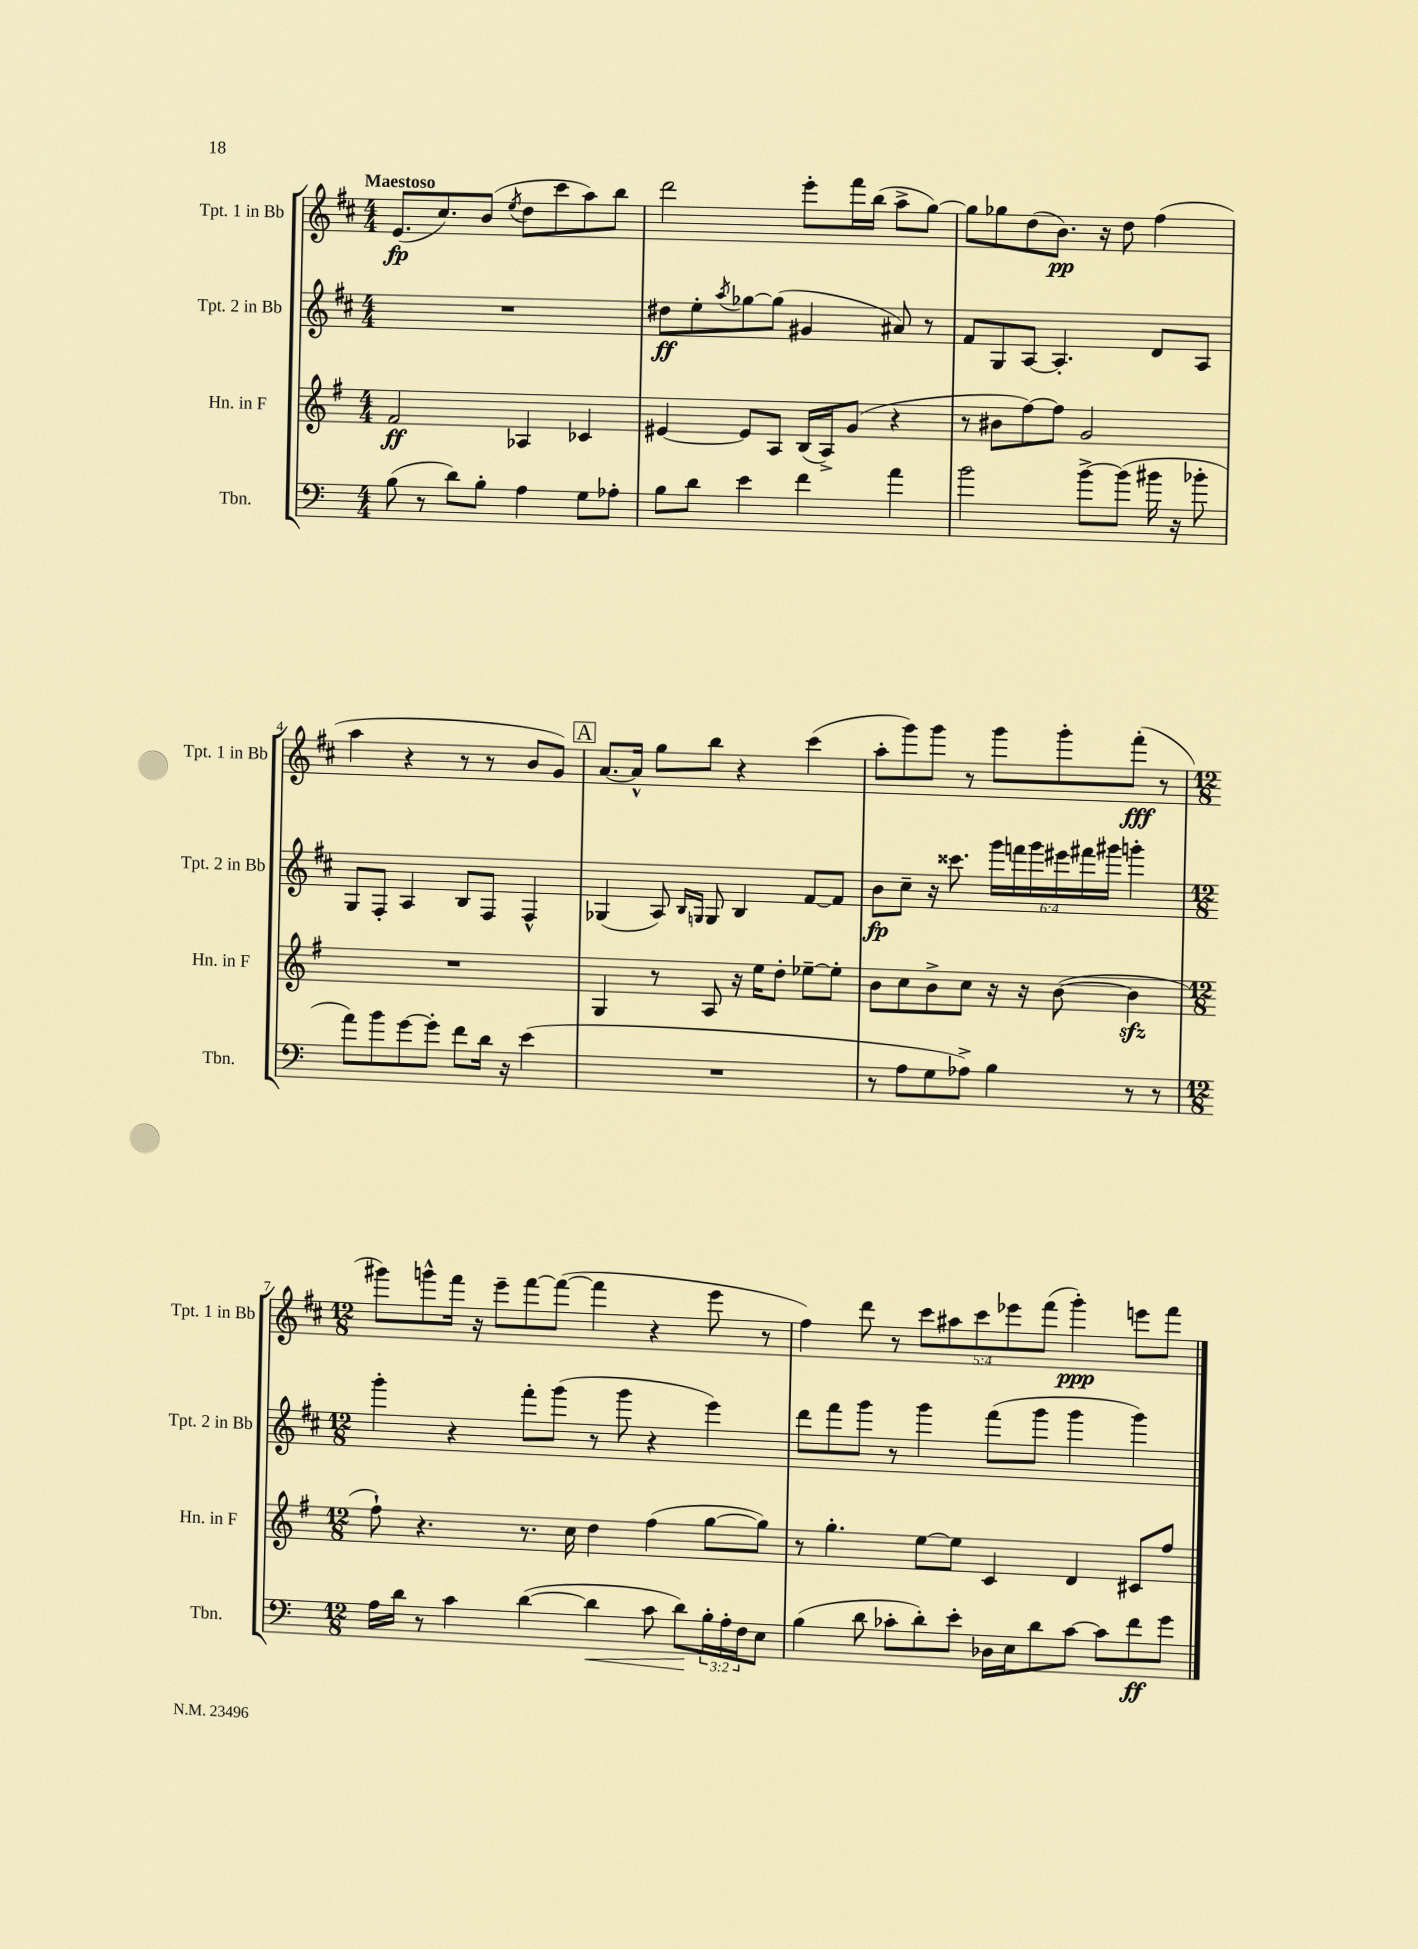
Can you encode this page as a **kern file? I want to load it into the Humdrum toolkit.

**kern	**dynam	**kern	**dynam	**kern	**dynam	**kern	**dynam
*part4	*part4	*part3	*part3	*part2	*part2	*part1	*part1
*staff4	*staff4	*staff3	*staff3	*staff2	*staff2	*staff1	*staff1
*I"Tbn.	*	*I"Hn. in F	*	*I"Tpt. 2 in Bb	*	*I"Tpt. 1 in Bb	*
*I'Tbn.	*	*I'Hn. in F	*	*I'Tpt. 2 in Bb	*	*I'Tpt. 1 in Bb	*
*clefF4	*	*clefG2	*	*clefG2	*	*clefG2	*
*k[]	*	*k[f#]	*	*k[f#c#]	*	*k[f#c#]	*
*M4/4	*	*M4/4	*	*M4/4	*	*M4/4	*
=1	=1	=1	=1	=1	=1	=1	=1
!	!	!	!	!	!	!LO:TX:a:B:t=Maestoso	!
(8B\	.	2f#/	ff	1r	.	(8.e/L	fp
8r	.	.	.	.	.	.	.
.	.	.	.	.	.	8.cc#/)	.
8d\L)	.	.	.	.	.	.	.
8B'\J	.	.	.	.	.	(8b/J	.
.	.	.	.	.	.	8qee/	.
4A\	.	4A-X/	.	.	.	8dd\L	.
.	.	.	.	.	.	8ccc#\	.
8G\L	.	4c-X/	.	.	.	8aa\)	.
8A-X'\J	.	.	.	.	.	8bb\J	.
=2	=2	=2	=2	=2	=2	=2	=2
8B\L	.	[4e#X/	.	8dd#X\L	ff	2ddd\	.
8d\J	.	.	.	8ee'\	.	.	.
.	.	.	.	8qaa/	.	.	.
4e\	.	8e#/L]	.	[8gg-X\	.	.	.
.	.	8A/J	.	(8gg-\J]	.	.	.
4f\	.	(16B/LL	.	4g#X/	.	8eee'\L	.
.	.	16A^/J)	.	.	.	.	.
.	.	(8g/J	.	.	.	16fff#\L	.
.	.	.	.	.	.	(16bb\JJ	.
4a\	.	4r	.	8a#X/)	.	8aa^\L	.
.	.	.	.	8r	.	[8gg\J)	.
=3	=3	=3	=3	=3	=3	=3	=3
2b\	.	8r	.	8f#/L	.	8gg\L]	.
.	.	8b#X\L	.	8G/	.	8gg-X\	.
.	.	[8ff#\)	.	[8A/J	.	(8dd\	.
.	.	8ff#\J]	.	4.A'/]	.	8.b\J)	pp
[8b^\L	.	2g/	.	.	.	.	.
.	.	.	.	.	.	16r	.
(8b\J]	.	.	.	.	.	8dd\	.
16b#X\	.	.	.	8d/L	.	(4ff#\	.
16r	.	.	.	.	.	.	.
8b-X'\	.	.	.	8A/J	.	.	.
!!LO:LB:g=z
=4	=4	=4	=4	=4	=4	=4	=4
8a\L)	.	1r	.	8G/L	.	4aa\	.
8b\	.	.	.	8F#'/J	.	.	.
[8g\	.	.	.	4A/	.	4r	.
8g'\J]	.	.	.	.	.	.	.
8f\L	.	.	.	8B/L	.	8r	.
16d\Jk	.	.	.	8F#/J	.	8r	.
16r	.	.	.	.	.	.	.
(4e\	.	.	.	4F#^^/	.	8b/L	.
.	.	.	.	.	.	8g/J)	.
!!LO:REH:place=s1:t=A
=5	=5	=5	=5	=5	=5	=5	=5
1r	.	4G/	.	(4G-X/	.	[8.a/L	.
.	.	.	.	.	.	16a^^/Jk]	.
.	.	8r	.	8A/)	.	8gg\L	.
.	.	.	.	16qqB/LL	.	.	.
.	.	.	.	16qqGn/JJ	.	.	.
.	.	8A/	.	8G/	.	8bb\J	.
.	.	16r	.	4B/	.	4r	.
.	.	16ee\KL	.	.	.	.	.
.	.	8dd'\J	.	.	.	.	.
.	.	[8ee-X~\L	.	[8f#/L	.	(4ccc#\	.
.	.	8ee-'\J]	.	8f#/J]	.	.	.
=6	=6	=6	=6	=6	=6	=6	=6
8r	.	8b\L	.	8b\L	fp	8aa'\L	.
8A\L	.	8cc\	.	8cc#~\J	.	8ggg\)	.
8G\	.	8b^\	.	16r	.	8ggg\J	.
.	.	.	.	8.ccc##X\	.	.	.
8A-X^\J)	.	8cc\J	.	.	.	8r	.
4B\	.	16r	.	24ggg\LL	.	8ggg\L	.
.	.	.	.	24fffn\	.	.	.
.	.	16r	.	.	.	.	.
.	.	.	.	24ggg\	.	.	.
.	.	([8b\	.	24eee#X\	.	8ggg'\	.
.	.	.	.	24fff#X\	.	.	.
.	.	.	.	24ggg#X\JJ	.	.	.
8r	.	4bzz\]	.	4gggn'\	.	(8fff#'\J	fff
8r	.	.	.	.	.	8r	.
!!LO:LB:g=z
=7	=7	=7	=7	=7	=7	=7	=7
*M12/8	*	*M12/8	*	*M12/8	*	*M12/8	*
16A\LL	.	8ff#`\)	.	4ggg'\	.	8ggg#X\L)	.
16d\JJ	.	.	.	.	.	.	.
8r	.	4.r	.	.	.	8gggn^^\	.
4c\	.	.	.	4r	.	16fff#\Jk	.
.	.	.	.	.	.	16r	.
.	.	.	.	.	.	8eee~\L	.
([4d\	.	8.r	.	8fff#'\L	.	[8fff#\	.
.	.	.	.	(8ggg\J	.	(8fff#\J_	.
.	.	16cc\	.	.	.	.	.
!	!LO:HP:b	!	!	!	!	!	!
4d\]	<	4dd\	.	8r	.	4fff#\]	.
.	.	.	.	8ggg\	.	.	.
8c\	.	(4ff#\	.	4r	.	4r	.
8d\L)	.	.	.	.	.	.	.
24B'\L	[	[8gg\L	.	4eee\)	.	8eee\	.
24A'\	.	.	.	.	.	.	.
24F\J	.	.	.	.	.	.	.
8E\J	.	8gg\J])	.	.	.	8r	.
=8	=8	=8	=8	=8	=8	=8	=8
(4B\	.	8r	.	8ddd\L	.	4ff#\)	.
.	.	4.gg'\	.	8fff#\	.	.	.
8d\	.	.	.	8ggg\J	.	8ddd\	.
8c-X'\L	.	.	.	8r	.	8r	.
8d'\)	.	[8ee\L	.	4ggg\	.	10ccc#\L	.
.	.	.	.	.	.	10aa#X\	.
8e'\J	.	8ee\J]	.	.	.	.	.
.	.	.	.	.	.	10ccc#\	.
16D-X\LL	.	4c/	.	(8fff#\L	.	.	.
.	.	.	.	.	.	10eee-X\	.
16E\J	.	.	.	.	.	.	.
8d\	.	.	.	8ggg\J	.	.	.
.	.	.	.	.	.	(10fff#\J	.
[8c-\J	.	4d/	.	4ggg\	.	4ggg'\)	ppp
8c-\L]	.	.	.	.	.	.	.
8f\	ff	8c#X/L	.	4ggg\)	.	8eeen\L	.
8g\J	.	8ff#/J	.	.	.	8fff#\J	.
==	==	==	==	==	==	==	==
*-	*-	*-	*-	*-	*-	*-	*-
